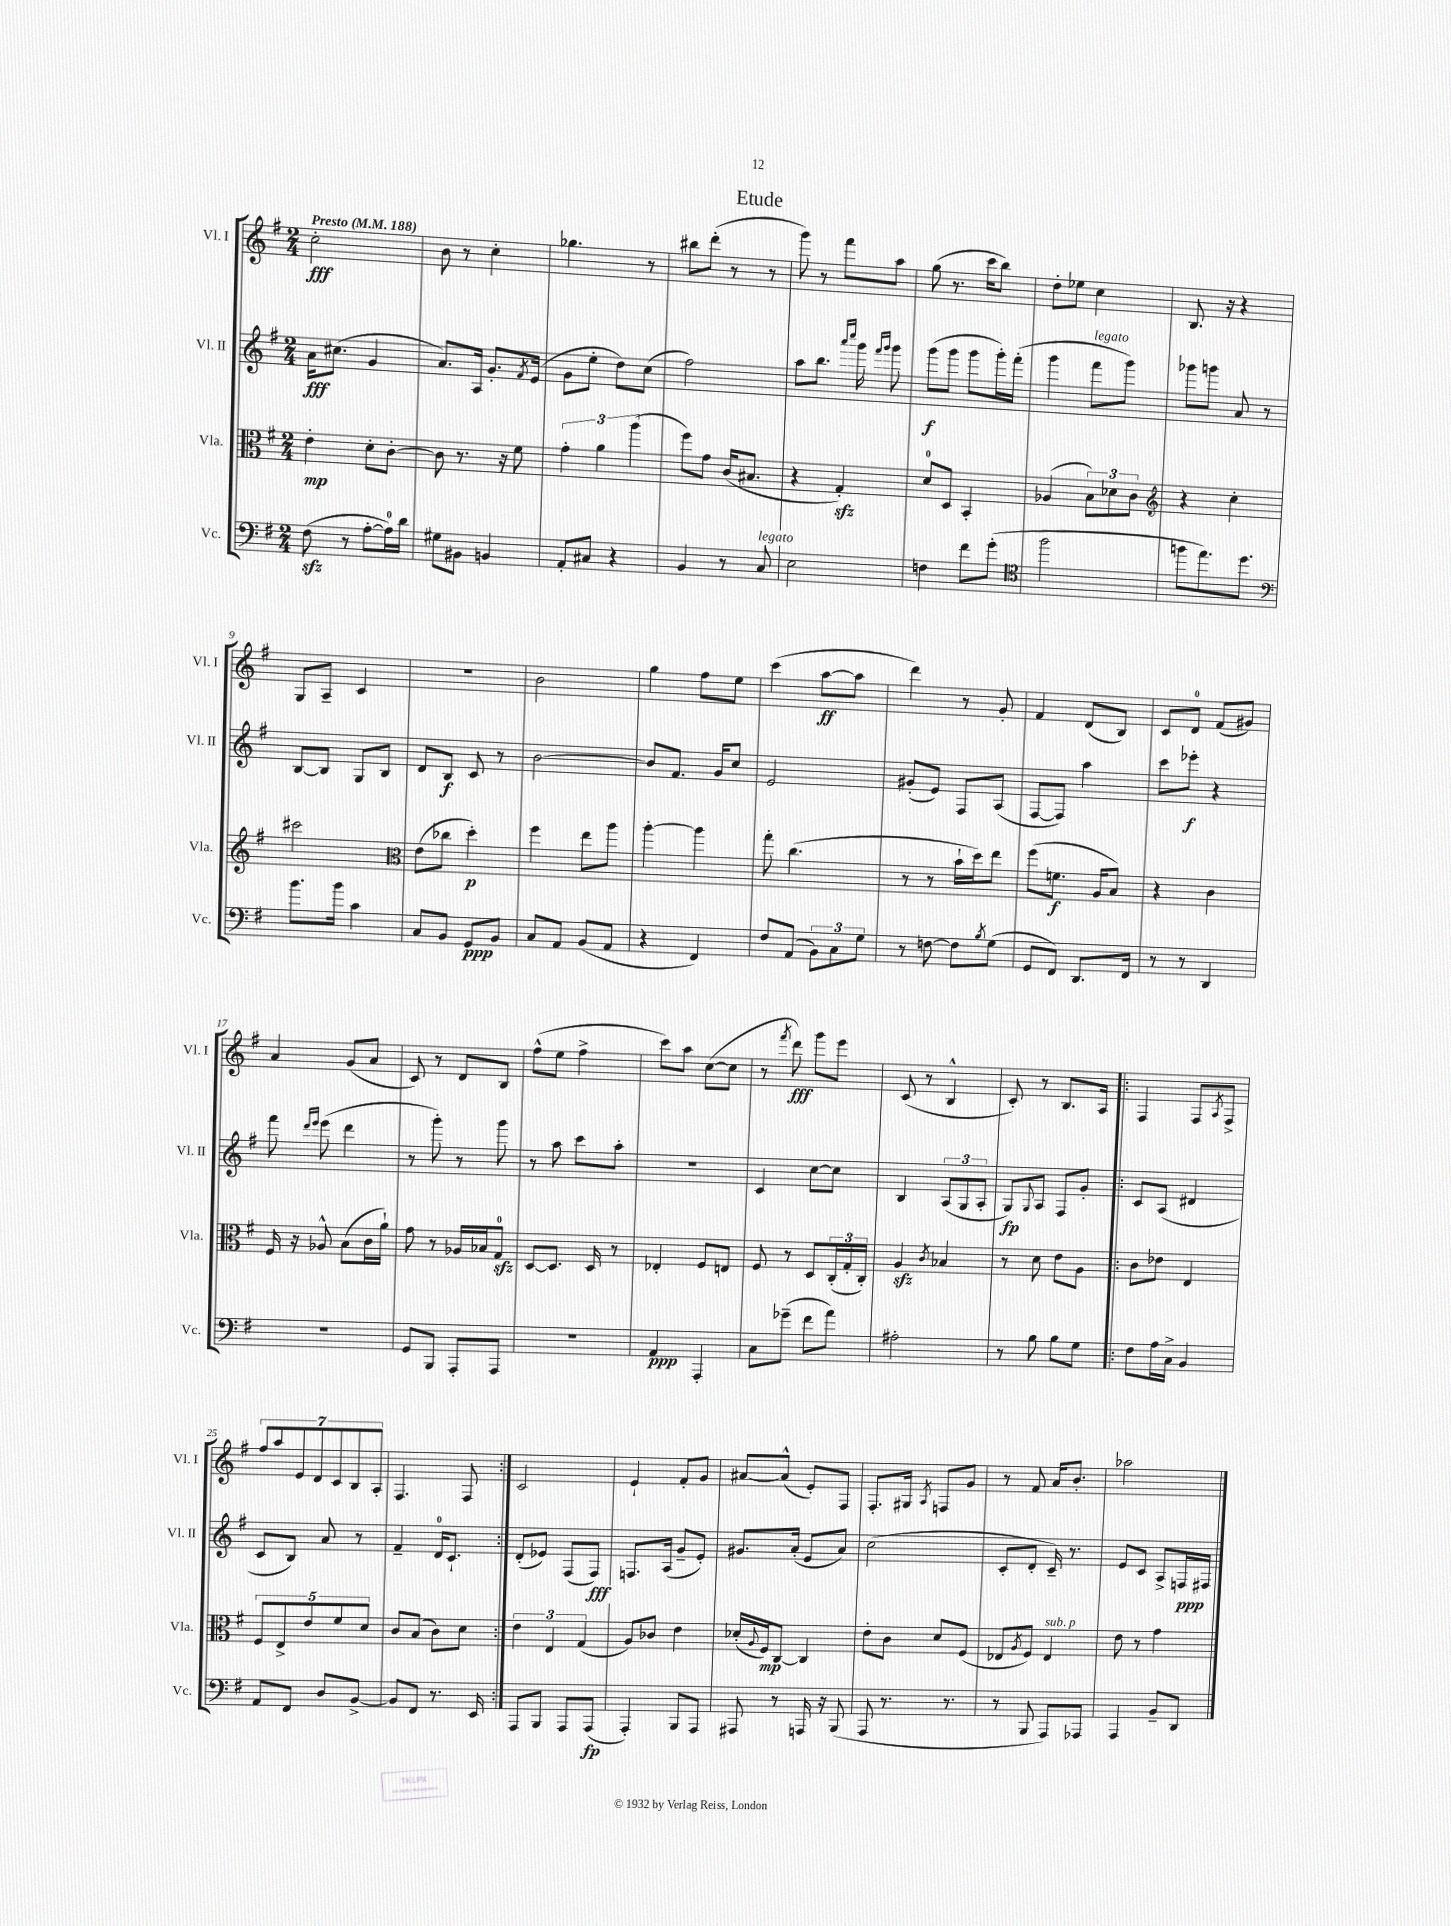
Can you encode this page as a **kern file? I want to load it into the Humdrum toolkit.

**kern	**dynam	**kern	**dynam	**kern	**dynam	**kern	**dynam
*part4	*part4	*part3	*part3	*part2	*part2	*part1	*part1
*staff4	*staff4	*staff3	*staff3	*staff2	*staff2	*staff1	*staff1
*I"Vc.	*	*I"Vla.	*	*I"Vl. II	*	*I"Vl. I	*
*I'Vc.	*	*I'Vla.	*	*I'Vl. II	*	*I'Vl. I	*
*clefF4	*	*clefC3	*	*clefG2	*	*clefG2	*
*k[f#]	*	*k[f#]	*	*k[f#]	*	*k[f#]	*
*M2/4	*	*M2/4	*	*M2/4	*	*M2/4	*
*MM188	*	*MM188	*	*MM188	*	*MM188	*
=1	=1	=1	=1	=1	=1	=1	=1
!	!	!	!	!	!	!LO:TX:a:B:t=Presto	!
(8F#zz\	.	4e'\	mp	16a\KL	fff	2cc'\	fff
.	.	.	.	(8.cc#X\J	.	.	.
8r	.	.	.	.	.	.	.
[8A'\L	.	8d'\L	.	4g/	.	.	.
16A\L])	.	[8c'\J	.	.	.	.	.
16d\JJ	.	.	.	.	.	.	.
=2	=2	=2	=2	=2	=2	=2	=2
8G#X\L	.	8c\]	.	8.a/L)	.	8b\	.
8BB#X\J	.	8.r	.	.	.	8r	.
.	.	.	.	16A/Jk	.	.	.
4BBn/	.	.	.	8.g'/L	.	4cc'\	.
.	.	16r	.	.	.	.	.
.	.	8f#\	.	.	.	.	.
.	.	.	.	8qf#/	.	.	.
.	.	.	.	(16e/Jk	.	.	.
=3	=3	=3	=3	=3	=3	=3	=3
8AA'/L	.	6g'\	.	8g\L	.	4.gg-X\	.
8C#X/J	.	.	.	8ee'\J	.	.	.
.	.	6a\	.	.	.	.	.
4r	.	.	.	8dd\L)	.	.	.
.	.	(6aa\	.	.	.	.	.
.	.	.	.	(8cc\J	.	8r	.
=4	=4	=4	=4	=4	=4	=4	=4
4BB/	.	8ff#\L)	.	2ff#\)	.	8bb#X\L	.
.	.	8g\J	.	.	.	(8ddd'\J	.
8r	.	(16c/KL	.	.	.	8r	.
.	.	8.B#X/J	.	.	.	.	.
!LO:TX:a:i:t=legato	!	!	!	!	!	!	!
8C/	.	.	.	.	.	8r	.
=5	=5	=5	=5	=5	=5	=5	=5
2E\	.	4r	.	8aa\L	.	8ggg\)	.
.	.	.	.	8.bb\J	.	8r	.
.	.	4Gzz'/)	.	.	.	8fff#\L	.
.	.	.	.	16qqaaa/LL	.	.	.
.	.	.	.	16qqcccc/JJ	.	.	.
.	.	.	.	16ggg\	.	.	.
.	.	.	.	16qqfff#/LL	.	.	.
.	.	.	.	16qqggg/JJ	.	.	.
.	.	.	.	8ggg\	.	8aa\J	.
=6	=6	=6	=6	=6	=6	=6	=6
4Fn\	.	8d/L	.	(8ggg\L	f	(8gg\	.
.	.	8D/J	.	8ggg\J	.	8.r	.
8f#\L	.	4BB'/	.	8ggg\L	.	.	.
.	.	.	.	.	.	16ccc\KL	.
(8g'\J	.	.	.	16ggg'\L)	.	8bb\J)	.
.	.	.	.	(16fff#'\JJ	.	.	.
=7	=7	=7	=7	=7	=7	=7	=7
*clefC4	*	*	*	*	*	*	*
2ff#\	.	(4A-X/	.	4ggg\	.	8dd'\L	.
.	.	.	.	.	.	8ee-X\J	.
!	!	!	!	!LO:TX:a:i:t=legato	!	!	!
.	.	12B\L)	.	8fff#\L	.	4cc\	.
.	.	12d-X\	.	.	.	.	.
.	.	.	.	8ggg\J)	.	.	.
.	.	12c\J	.	.	.	.	.
=8	=8	=8	=8	=8	=8	=8	=8
*	*	*clefG2	*	*	*	*	*
8ffn\L	.	4r	.	8ggg-X\L	.	8.B/	.
8.ee\)	.	.	.	8gggn\J	.	.	.
.	.	.	.	.	.	16r	.
.	.	4cc'\	.	8a/	.	4r	.
8.dd\J	.	.	.	.	.	.	.
.	.	.	.	8r	.	.	.
!!LO:LB:g=z
=9	=9	=9	=9	=9	=9	=9	=9
*clefF4	*	*	*	*	*	*	*
8.b\L	.	2ccc#X\	.	[8B/L	.	8G/L	.
.	.	.	.	8B/J]	.	8A~/J	.
16b\Jk	.	.	.	.	.	.	.
4c\	.	.	.	8G/L	.	4c/	.
.	.	.	.	8B/J	.	.	.
=10	=10	=10	=10	=10	=10	=10	=10
*	*	*clefC3	*	*	*	*	*
8C/L	.	(8e\L	.	8d/L	.	2r	.
8BB/J	.	8cc-X\J	.	8B/J	f	.	.
8GG/L	ppp	4dd'\)	p	8c/	.	.	.
8BB/J	.	.	.	8r	.	.	.
=11	=11	=11	=11	=11	=11	=11	=11
8C/L	.	4ff#\	.	[2b\	.	2b\	.
8AA/J	.	.	.	.	.	.	.
(8BB/L	.	8ee\L	.	.	.	.	.
8AA/J	.	8aa\J	.	.	.	.	.
=12	=12	=12	=12	=12	=12	=12	=12
4r	.	[4aa'\	.	8b/L]	.	4gg\	.
.	.	.	.	8.f#/J	.	.	.
4FF#/)	.	4aa\]	.	.	.	8ff#\L	.
.	.	.	.	16g/KL	.	.	.
.	.	.	.	8cc/J	.	8ee\J	.
=13	=13	=13	=13	=13	=13	=13	=13
8F#/L	.	8gg'\	.	2e/	.	(4ccc\	.
(8AA/J	.	(4.cc\	.	.	.	.	.
12BB\L)	.	.	.	.	.	[8aa\L	ff
12C\	.	.	.	.	.	.	.
.	.	.	.	.	.	8aa\J]	.
12G\J	.	.	.	.	.	.	.
=14	=14	=14	=14	=14	=14	=14	=14
8r	.	8r	.	(8g#X'/L	.	4ddd\)	.
[8Fn\	.	8r	.	8e/J)	.	.	.
8F\L]	.	16b`\LL	.	8F#/L	.	8r	.
.	.	16dd\J)	.	.	.	.	.
8qB/	.	.	.	.	.	.	.
(8G\J	.	8ee\J	.	(8A/J	.	8g'/	.
=15	=15	=15	=15	=15	=15	=15	=15
8GG/L	.	(8ff#\L	.	[8F#/L	.	4f#/	.
8FF#/J)	.	8.fn\J	f	8F#/J])	.	.	.
8.DD/L	.	.	.	4aa\	.	(8d/L	.
.	.	16A/KL	.	.	.	.	.
.	.	8B/J)	.	.	.	8B/J)	.
16FF#/Jk	.	.	.	.	.	.	.
=16	=16	=16	=16	=16	=16	=16	=16
8r	.	4r	.	8ccc\L	.	8c/L	.
8r	.	.	.	8eee-X'\J	f	8d/J	.
4DD/	.	4c\	.	4r	.	(8f#/L	.
.	.	.	.	.	.	8g#X/J)	.
!!LO:LB:g=z
=17	=17	=17	=17	=17	=17	=17	=17
2r	.	16F#/	.	8fff#\	.	4a/	.
.	.	16r	.	.	.	.	.
.	.	.	.	16qqddd/LL	.	.	.
.	.	.	.	16qqeee/JJ	.	.	.
.	.	8A-X^^/	.	(8eee\	.	.	.
.	.	(8B\L	.	4ddd\	.	(8g/L	.
.	.	16c\L	.	.	.	8a/J	.
.	.	16a`\JJ)	.	.	.	.	.
=18	=18	=18	=18	=18	=18	=18	=18
8GG/L	.	8g\	.	8r	.	8c/)	.
8BBB/J	.	8r	.	8ggg'\)	.	8r	.
8AAA'/L	.	16A-X/LL	.	8r	.	8d/L	.
.	.	16B-X/J	.	.	.	.	.
8AAA/J	.	8Gzz/J	.	8ggg\	.	8B/J	.
=19	=19	=19	=19	=19	=19	=19	=19
2r	.	[8D/L	.	8r	.	(8ff#^^\L	.
.	.	8.D/J]	.	8aa\	.	8ee\J	.
.	.	.	.	8ccc\L	.	4ff#^\	.
.	.	16D/	.	.	.	.	.
.	.	8r	.	8aa'\J	.	.	.
=20	=20	=20	=20	=20	=20	=20	=20
4AA/	ppp	4E-X'/	.	2r	.	8ccc\L)	.
.	.	.	.	.	.	8aa\J	.
4AAA'/	.	8F#/L	.	.	.	([8cc\L	.
.	.	8En/J	.	.	.	8cc\J]	.
=21	=21	=21	=21	=21	=21	=21	=21
8C\L	.	8F#/	.	4c/	.	8r	.
.	.	.	.	.	.	8qfff#/	.
(8g-X~\J	.	8r	.	.	.	8ddd\)	fff
8f#\L	.	8D/L	.	[8cc\L	.	8ggg\L	.
8a\J)	.	(24C'/L	.	8cc\J]	.	8eee\J	.
.	.	24G'/	.	.	.	.	.
.	.	24C'/JJ)	.	.	.	.	.
=22	=22	=22	=22	=22	=22	=22	=22
2A#X'\	.	4Azz/	.	4B/	.	(8c/	.
.	.	.	.	.	.	8r	.
.	.	8qc/	.	.	.	.	.
.	.	4B-X/	.	(12A/L	.	4B^^/	.
.	.	.	.	12G/	.	.	.
.	.	.	.	12A'/J	.	.	.
=23	=23	=23	=23	=23	=23	=23	=23
8r	.	8r	.	8G/L)	fp	8c'/)	.
.	.	.	.	8qqG/	.	.	.
8B\	.	8d\	.	8A/J	.	8r	.
8B\L	.	8e\L	.	8F#/L	.	8.B/L	.
8G\J	.	8A\J	.	8g'/J	.	.	.
.	.	.	.	.	.	16A/Jk	.
=24!|:	=24!|:	=24!|:	=24!|:	=24!|:	=24!|:	=24!|:	=24!|:
8F#\L	.	8c\L	.	8c/L	.	4F#/	.
16A\L	.	8e-X\J	.	(8A/J	.	.	.
16C^\JJ	.	.	.	.	.	.	.
4BB/	.	4E/	.	4d#X/	.	8F#/L	.
.	.	.	.	.	.	8qA/	.
.	.	.	.	.	.	8F#^/J	.
!!LO:LB:g=z
=25	=25	=25	=25	=25	=25	=25	=25
8AA/L	.	10F#/L	.	8c/L	.	14ff#/L	.
.	.	.	.	.	.	14aa/	.
.	.	10E^/	.	.	.	.	.
8FF#/J	.	.	.	8B/J)	.	.	.
.	.	.	.	.	.	14e/	.
.	.	10e/	.	.	.	.	.
.	.	.	.	.	.	14d/	.
8D/L	.	.	.	8a/	.	.	.
.	.	.	.	.	.	14c/	.
.	.	10f#/	.	.	.	.	.
.	.	.	.	.	.	14B/	.
[8BB^/J	.	.	.	8r	.	.	.
.	.	10d/J	.	.	.	.	.
.	.	.	.	.	.	14A'/J	.
=26	=26	=26	=26	=26	=26	=26	=26
8BB/L]	.	8c/L	.	4f#~/	.	4.F#/	.
8FF#/J	.	(8B/J	.	.	.	.	.
8.r	.	8c\L)	.	16d/KL	.	.	.
.	.	.	.	8.c`/J	.	.	.
.	.	8d\J	.	.	.	8F#/	.
16EE/	.	.	.	.	.	.	.
=27:|!	=27:|!	=27:|!	=27:|!	=27:|!	=27:|!	=27:|!	=27:|!
8AAA/L	.	6e\	.	(8d'/L	.	2c/	.
8BBB/J	.	.	.	8e-X/J)	.	.	.
.	.	6E/	.	.	.	.	.
8AAA/L	.	.	.	(8F#/L	.	.	.
.	.	(6G/	.	.	.	.	.
(8AAA/J	fp	.	.	8F#/J)	fff	.	.
=28	=28	=28	=28	=28	=28	=28	=28
4AAA'/)	.	8A/L)	.	8.Fn/L	.	4e`/	.
.	.	8c-X/J	.	.	.	.	.
.	.	.	.	(16A/Jk	.	.	.
8BBB/L	.	4e\	.	8g~/L	.	8f#'/L	.
8AAA/J	.	.	.	8e'/J)	.	8g/J	.
=29	=29	=29	=29	=29	=29	=29	=29
8AAA#X/	.	(16d-X'/LL	.	8.g#X/L	.	[8a#X/L	.
.	.	8qqA/	.	.	.	.	.
.	.	16F#/J)	mp	.	.	.	.
8r	.	[8C/J	.	.	.	(8a#^^/J]	.
.	.	.	.	(16a'/Jk	.	.	.
16AAAn/	.	4C/]	.	8e/L	.	8e'/L)	.
16r	.	.	.	.	.	.	.
(8BBB/	.	.	.	8a/J)	.	8F#/J	.
=30	=30	=30	=30	=30	=30	=30	=30
8AAA/	.	8e'\L	.	(2cc\	.	8.F#'/L	.
8.r	.	8c\J	.	.	.	.	.
.	.	.	.	.	.	16G#X/Jk	.
.	.	.	.	.	.	8qA/	.
.	.	8d/L	.	.	.	8Fn/L	.
8.r	.	.	.	.	.	.	.
.	.	(8F#/J	.	.	.	8g/J	.
=31	=31	=31	=31	=31	=31	=31	=31
8r	.	8E-X/L	.	8c'/L	.	8r	.
.	.	8qA/	.	.	.	.	.
8BBB/	.	8F#/J)	.	8d'/J	.	8f#/	.
!	!	!LO:TX:a:i:t=sub. p	!	!	!	!	!
8AAA/L)	.	4E-/	.	16c~/)	.	16a/KL	.
.	.	.	.	8.r	.	8.b'/J	.
8AAA-X/J	.	.	.	.	.	.	.
=32	=32	=32	=32	=32	=32	=32	=32
4AAA/	.	8e\	.	8e/L	.	2aa-X\	.
.	.	8r	.	8c/J	.	.	.
8BB~/L	.	4g\	.	8A^/L	.	.	.
8DD/J	.	.	.	16Fn/L	ppp	.	.
.	.	.	.	16F#X/JJ	.	.	.
==	==	==	==	==	==	==	==
*-	*-	*-	*-	*-	*-	*-	*-
